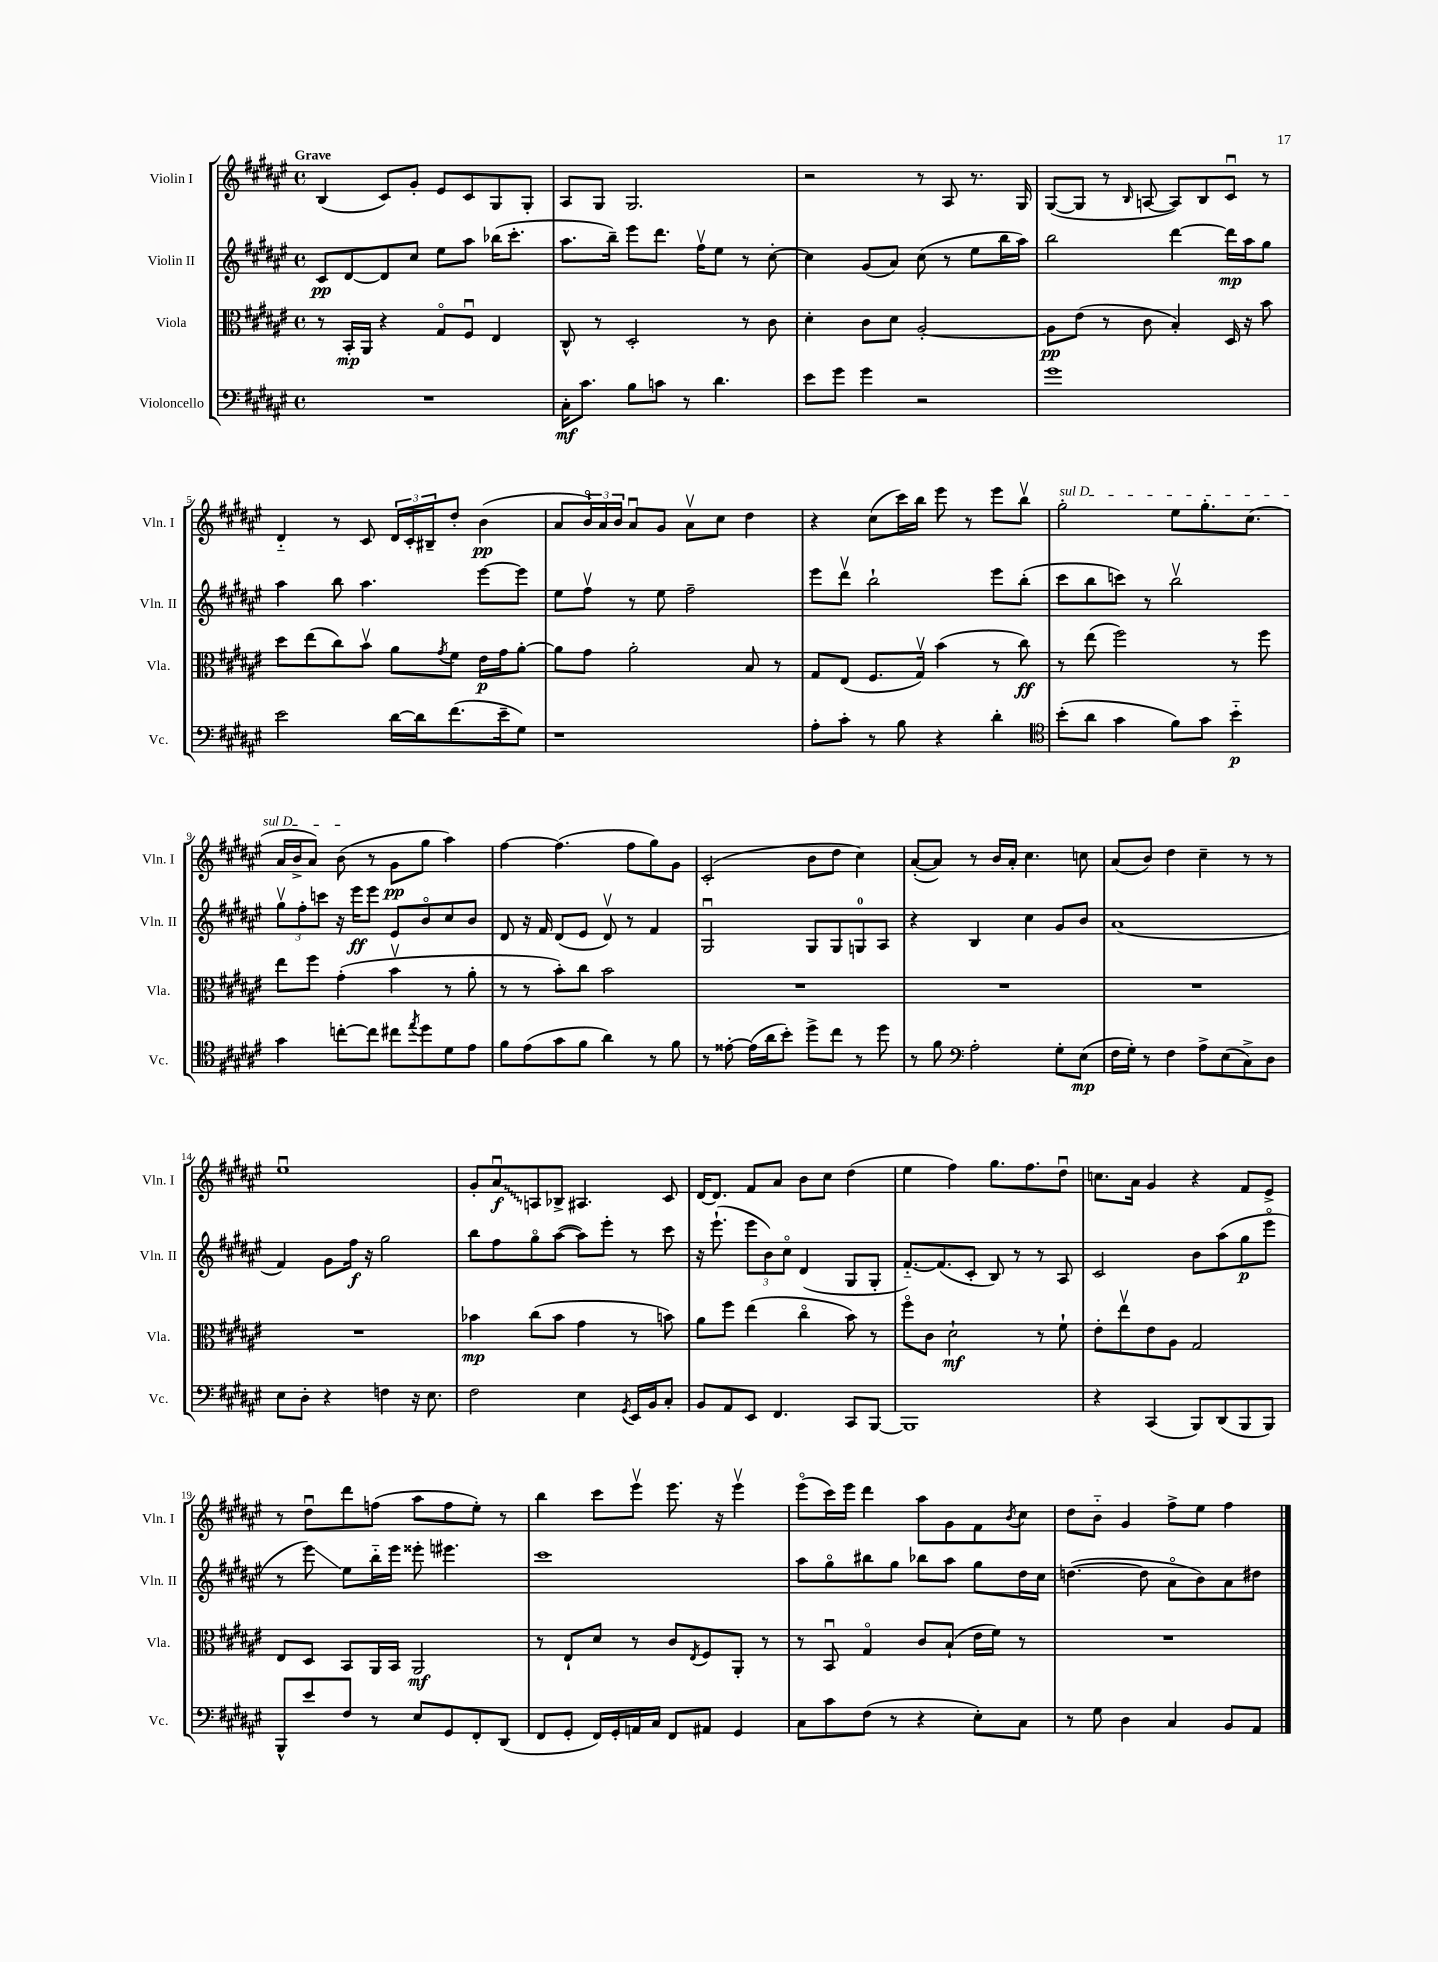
<<
\new StaffGroup <<
\new Staff = "s0" \with { instrumentName = "Violin I" shortInstrumentName = "Vln. I" } {
    \clef treble \key fis \major \defaultTimeSignature \time 4/4 \tempo "Grave"
    b4( cis'8) gis'8-. eis'8 cis'8 gis8 gis8-. |
    ais8 gis8 gis2. |
    r2 r8 ais8 r8. gis16 |
    gis8~( gis8 r8 \grace { b16 } a8~ a8) b8 cis'8\downbow r8 |
    dis'4-_ r8 cis'8 \tuplet 3/2 { dis'16 cis'16-. bis16-- } dis''8-. b'4\pp( |
    ais'8 \tuplet 3/2 { b'16\flageolet) ais'16 b'16 } ais'8\downbow gis'8 ais'8\upbow cis''8 dis''4 |
    r4 cis''8( cis'''16) b''16 eis'''8 r8 eis'''8 b''8\upbow |
    \once \override TextSpanner.bound-details.left.text = \markup { \italic "sul D" } gis''2-.\startTextSpan eis''8 gis''8.-. cis''8.( |
    ais'16 b'16-> ais'8) b'8\stopTextSpan( r8 gis'8\pp gis''8 ais''4) |
    fis''4~ fis''4.( fis''8 gis''8) gis'8 |
    cis'2-.( b'8 dis''8 cis''4) |
    ais'8~-.( ais'8) r8 b'16 ais'16-. cis''4. c''8 |
    ais'8( b'8) dis''4 cis''4-- r8 r8 |
    eis''1\downbow |
    gis'8-. \once \override Glissando.style = #'zigzag ais'8\downbow\glissando\f a8 bes8-> ais4. cis'8 |
    dis'16~ dis'8. fis'8 ais'8 b'8 cis''8 dis''4( |
    eis''4 fis''4) gis''8. fis''8. dis''8\downbow |
    c''8. ais'16 gis'4 r4 fis'8 eis'8-> |
    r8 dis''8\downbow dis'''8 f''8( ais''8 f''8 eis''8-.) r8 |
    b''4 cis'''8 eis'''8\upbow eis'''8. r16 eis'''4\upbow |
    eis'''8\flageolet( cis'''16) eis'''16 dis'''4 ais''8 gis'8 fis'8 \acciaccatura { b'8 } cis''8 |
    dis''8 b'8-_ gis'4 fis''8-> eis''8 fis''4 \bar "|." |
}
\new Staff = "s1" \with { instrumentName = "Violin II" shortInstrumentName = "Vln. II" } {
    \clef treble \key fis \major \defaultTimeSignature \time 4/4
    cis'8\pp dis'8~ dis'8 cis''8 eis''8 ais''8 bes''16( cis'''8.-. |
    ais''8. b''16--) eis'''8 dis'''8. fis''16\upbow eis''8 r8 cis''8~-. |
    cis''4 gis'8( ais'8) cis''8( r8 eis''8 b''16 ais''16) |
    b''2 dis'''4~ dis'''16\mp ais''16 gis''8 |
    ais''4 b''8 ais''4. eis'''8~ eis'''8 |
    eis''8 fis''8\upbow r8 eis''8 fis''2-- |
    eis'''8 dis'''8\upbow b''2-! eis'''8 b''8-.( |
    cis'''8 b''8 c'''8) r8 b''2\upbow |
    \tuplet 3/2 { gis''8\upbow fis''8-. c'''8 } r16 eis'''16\ff eis'''8 eis'8 b'8\flageolet cis''8 b'8 |
    dis'8 r16 fis'16 dis'8( eis'8 dis'8\upbow) r8 fis'4 |
    gis2\downbow gis8 gis8 g8-0 ais8 |
    r4 b4 cis''4 gis'8 b'8 |
    ais'1( |
    fis'4) gis'8 fis''16\f r16 gis''2 |
    b''8 fis''8 gis''8\flageolet ais''8~( ais''8) eis'''8-. r8 cis'''8 |
    r16 eis'''8.-!( \tuplet 3/2 { eis'''8 b'8) cis''8\flageolet } dis'4( gis8 gis8-. |
    fis'8.~-_) fis'8.( cis'8-. b8) r8 r8 ais8 |
    cis'2 b'8 ais''8( gis''8\p eis'''8\flageolet |
    r8 eis'''8\glissando) eis''8 b''16-_ eis'''16 eisis'''8-. eis'''4. |
    cis'''1 |
    ais''8 gis''8\flageolet bis''8 gis''8 bes''8 ais''8 gis''8 dis''16 cis''16 |
    d''4.~( d''8 ais'8\flageolet b'8) ais'8 dis''8 \bar "|." |
}
\new Staff = "s2" \with { instrumentName = "Viola" shortInstrumentName = "Vla." } {
    \clef alto \key fis \major \defaultTimeSignature \time 4/4
    r8 b,16-.\mp ais,16 r4 gis8\flageolet fis8\downbow eis4 |
    cis8-^ r8 dis2-. r8 cis'8 |
    dis'4-. cis'8 dis'8 ais2~-. |
    ais8\pp eis'8( r8 cis'8 b4-.) dis16 r16 b'8 |
    dis''8 eis''8( cis''8) b'8\upbow ais'8 \acciaccatura { gis'8 } fis'8 eis'16\p gis'16 ais'8~-. |
    ais'8 gis'8 ais'2-. b8 r8 |
    gis8 eis8( fis8. gis16\upbow) b'4( r8 cis''8\ff) |
    r8 eis''8( fis''2) r8 fis''8 |
    eis''8 fis''8 gis'4-.( b'4\upbow r8 ais'8-. |
    r8 r8 b'8-.) cis''8 b'2 |
    R1 |
    R1 |
    R1 |
    R1 |
    bes'4\mp cis''8( bes'8 gis'4 r8 b'8) |
    ais'8 fis''8 eis''4( cis''4\flageolet b'8) r8 |
    fis''8\flageolet cis'8 dis'2-!\mf r8 fis'8-! |
    eis'8-. eis''8\upbow eis'8 ais8 gis2 |
    eis8 dis8 b,8 ais,16 b,16 ais,2\mf |
    r8 eis8-! dis'8 r8 cis'8 \acciaccatura { eis8 } fis8 ais,8-. r8 |
    r8 b,8\downbow gis4\flageolet cis'8 b8-!( eis'16 fis'16) r8 |
    R1 \bar "|." |
}
\new Staff = "s3" \with { instrumentName = "Violoncello" shortInstrumentName = "Vc." } {
    \clef bass \key fis \major \defaultTimeSignature \time 4/4
    R1 |
    cis16-.\mf cis'8. b8 c'8 r8 dis'4. |
    eis'8 gis'8 gis'4 r2 |
    gis'1 |
    eis'2 dis'16~ dis'16 fis'8.( eis'16-- gis8) |
    r1 |
    ais8-. cis'8-. r8 b8 r4 dis'4-. |
    \clef tenor b'8-.( ais'8 gis'4 fis'8) gis'8 b'4-_\p |
    gis'4 c''8~-. c''8 cis''8 \acciaccatura { eis''8 } dis''8 dis'8 eis'8 |
    fis'8 eis'8( gis'8 fis'8 ais'4) r8 fis'8 |
    r8 eisis'8~-. eisis'16( ais'16 b'8-.) dis''8-> cis''8 r8 dis''8 |
    r8 fis'8 \clef bass ais2-. gis8-. eis8\mp( |
    fis16 gis16-.) r8 fis4 ais8-> eis8( cis8->) dis8 |
    eis8 dis8-. r4 f4 r16 eis8. |
    fis2 eis4 \acciaccatura { gis,8 } eis,16 b,16 cis8-. |
    b,8 ais,8 eis,8 fis,4. cis,8 b,,8~ |
    b,,1 |
    r4 cis,4( b,,8) dis,8( b,,8 b,,8) |
    b,,8-^ eis'8 fis8 r8 eis8 gis,8 fis,8-. dis,8( |
    fis,8 gis,8-. fis,16) gis,16-. a,16 cis16 fis,8 ais,8 gis,4 |
    cis8 cis'8 fis8( r8 r4 eis8-.) cis8 |
    r8 gis8 dis4 cis4 b,8 ais,8 \bar "|." |
}
>>
>>
